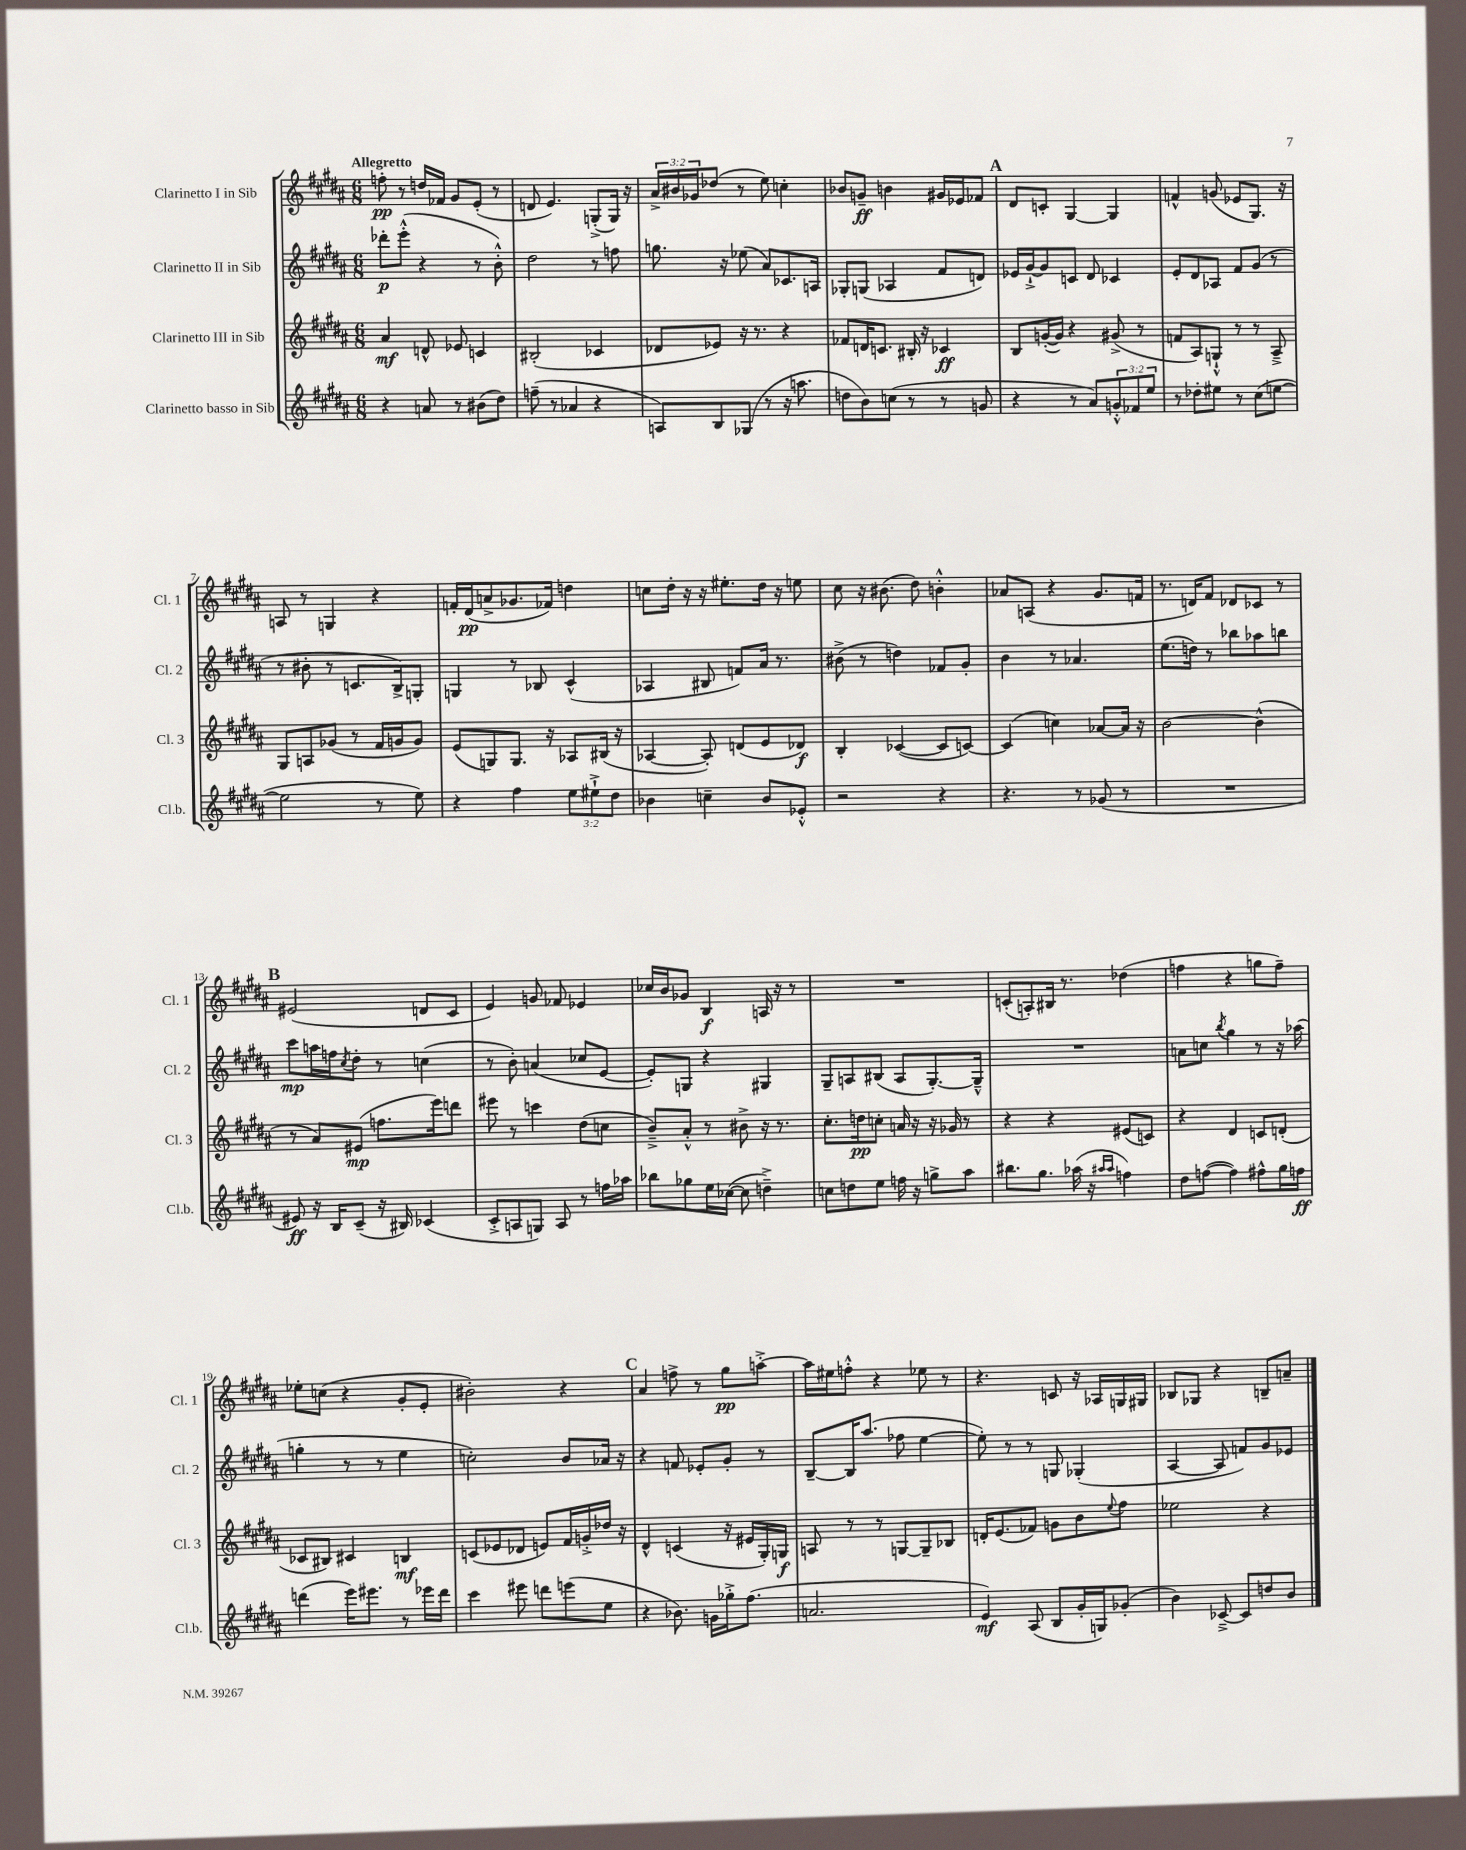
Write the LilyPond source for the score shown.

<<
\new StaffGroup <<
\new Staff = "s0" \with { instrumentName = "Clarinetto I in Sib" shortInstrumentName = "Cl. 1" } {
    \clef treble \key b \major \numericTimeSignature \time 6/8 \override Staff.TupletNumber.text = #tuplet-number::calc-fraction-text \tempo "Allegretto"
    f''8-.\pp r8 d''16 fes'16 gis'8 e'8-.( r8 |
    d'8 e'4.) g8-.->( g16) r16 |
    \tuplet 3/2 { ais'16-> bis'16 ges'16 } des''8( r8 e''8) c''4-. |
    bes'8 g'8--\ff b'4 gis'16 ees'16 fes'8 |
    \mark \markup { \bold "A" } dis'8 c'8-. gis4~ gis4 |
    f'4-^ g'8( ees'8 gis8.) r16 |
    a8 r8 g4 r4 |
    f'16-. dis'16\pp( a'8-> ges'8. fes'16) d''4 |
    c''8 dis''16-. r16 r16 eis''8.-. dis''16 r16 e''8 |
    cis''8 r16 bis'8.( dis''8) b'4-.-^ |
    aes'8 a8( r4 gis'8. f'16 |
    r8. d'16) fis'8 des'8 ces'8 r8 |
    \mark \markup { \bold "B" } eis'2( d'8 cis'8 |
    e'4) g'8 fes'8 ees'4 |
    ces''16 b'16 ges'8 b4\f a16 r16 r8 |
    R2. |
    c'8-.( a8-.) bis16 r8. des''4( |
    f''4 r4 g''8 f''8--) |
    ees''8-. c''8( r4 gis'8-. e'8-. |
    bis'2-.) r4 |
    \mark \markup { \bold "C" } ais'4 f''8-> r8 gis''8\pp a''8~-.-> |
    a''16 eis''16 f''8-.-^ r4 ees''8 r8 |
    r4. c'8 r16 aes16 g16 gis16 |
    bes8 ges8 r4 b8-- a'8-- \bar "|." |
}
\new Staff = "s1" \with { instrumentName = "Clarinetto II in Sib" shortInstrumentName = "Cl. 2" } {
    \clef treble \key b \major \numericTimeSignature \time 6/8
    des'''8-.\p e'''8-.-^( r4 r8 b'8-.-^) |
    dis''2 r8 f''8 |
    g''8. r16 ees''8( ais'8) ces'8. a16 |
    ges8-. g8( aes4 fis'8 d'8) |
    \mark \markup { \bold "A" } ees'16 gis'16~-!-> gis'8 c'8 dis'8 ces'4 |
    e'8-. dis'8 aes8 fis'8 gis'8( r8 |
    r8 bis'8-. r8 c'8. b16->) g8-. |
    g4 r8 bes8 cis'4-^( |
    aes4 bis8 f'8) ais'16 r8. |
    bis'8->( r8 d''4) fes'8 gis'8-. |
    b'4 r8 aes'4. |
    e''8.( d''16) r8 bes''8 aes''8 b''8 |
    \mark \markup { \bold "B" } cis'''8\mp a''16 f''16 \acciaccatura { cis''8 } dis''8-. r8 c''4( |
    r8 b'8-.) a'4( ces''8 e'8~ |
    e'8-.) g8 r4 gis4 |
    gis8-- a8 bis8( a8 gis8.~-.) gis16---^ |
    R2. |
    a'8 c''8 \acciaccatura { b''8 } gis''4 r8 r16 aes''16( |
    g''4-. r8 r8 e''4 |
    c''2-.) b'8 aes'16 r16 |
    \mark \markup { \bold "C" } r4 f'8 ees'8-. gis'8-. r8 |
    b8~-- b16 ais''8.( fes''8 e''4~ |
    e''8-.) r8 r8 g8 ges4-.( |
    ais4~ ais8 f'8) gis'8 ees'8 \bar "|." |
}
\new Staff = "s2" \with { instrumentName = "Clarinetto III in Sib" shortInstrumentName = "Cl. 3" } {
    \clef treble \key b \major \numericTimeSignature \time 6/8
    ais'4\mf d'8-^ ees'8 c'4 |
    bis2-.( ces'4 |
    des'8 ees'8) r16 r8. r4 |
    fes'8 d'16 c'8. bis16-. r16 ces'4\ff |
    \mark \markup { \bold "A" } b8 g'16~-.( g'16) r4 gis'8->( r8 |
    f'8 ais8) g8-!-^ r8 r8 ais8---> |
    gis8 a8 ges'8( r8 fis'16 g'16 g'8) |
    e'8( g8) g8. r16 aes8 bis16( r16 |
    aes4~ aes8-.) d'8( e'8 des'8\f) |
    b4-. ces'4~( ces'8 c'8~) |
    c'4( c''4) aes'8~ aes'16 r16 |
    b'2~ b'4-^( |
    \mark \markup { \bold "B" } r8 ais'8) eis'8\mp( f''8. e'''16) d'''8 |
    eis'''8 r8 c'''4 dis''8( c''8 |
    b'8--->) ais'8-.-^ r8 bis'8-> r16 r8. |
    cis''8.-. d''16\pp c''8-. a'16 r16 r16 ges'16 r8 |
    r4 r4 eis'8( c'8) |
    r4 dis'4 c'8 d'8-.( |
    ces'8 bis8) cis'4 b4\mf |
    c'8( ees'8 des'8 e'8) fis'16 g'16-.-> des''16 r16 |
    \mark \markup { \bold "C" } dis'4-^ c'4( r16 eis'16 gis16-.) g16\f |
    a8 r8 r8 g8~ g8-- bes8 |
    d'16-. e'8.( fes'8) g'8 b'8 \appoggiatura { e''8 } fis''8 |
    ees''2 r4 \bar "|." |
}
\new Staff = "s3" \with { instrumentName = "Clarinetto basso in Sib" shortInstrumentName = "Cl.b." } {
    \clef treble \key b \major \numericTimeSignature \time 6/8 \override Staff.TupletNumber.text = #tuplet-number::calc-fraction-text
    r4 a'8 r8 bis'8( dis''8) |
    f''8--( r8 aes'4 r4 |
    a8) b8 ges8( r8 r16 a''8. |
    d''8 b'8) c''8( r8 r8 g'8 |
    \mark \markup { \bold "A" } r4 r8 ais'8) \tuplet 3/2 { g'8-.-^ fes'8 e''8 } |
    r8 des''8-. eis''8 r8 cis''8( e''8~ |
    e''2 r8 e''8) |
    r4 fis''4 \tuplet 3/2 { e''8 eis''8-!-> dis''8 } |
    bes'4 c''4-- bes'8 ees'8-.-^ |
    r2 r4 |
    r4. r8 ges'8( r8 |
    R2. |
    \mark \markup { \bold "B" } eis'8\ff) r16 b16 cis'8--( r16 bis16) ces'4( |
    cis'8-.-> a8 g8) a8 r8 f''16 aes''16 |
    bes''8 ges''8 e''16 ces''16~( ces''8 d''4--->) |
    c''8 d''8 e''8 f''16 r16 g''8-> ais''8 |
    bis''8. gis''8. aes''16( r16 \grace { ais''16 ais''16 } f''4) |
    dis''8 f''8~( f''4) fis''8-^ gis''16 f''16\ff |
    d'''4( e'''16) eis'''8. r8 ees'''16 d'''16 |
    cis'''4 eis'''8 d'''8 e'''8( e''8 |
    \mark \markup { \bold "C" } r4 bes'8.) g'16 ges''16-.-> fis''8.( |
    a'2. |
    e'4\mf) ais8( b8 gis'16-. g16) ges'8-.( |
    b'4) ces'8~---> ces'8 d''8 b'8 \bar "|." |
}
>>
>>
